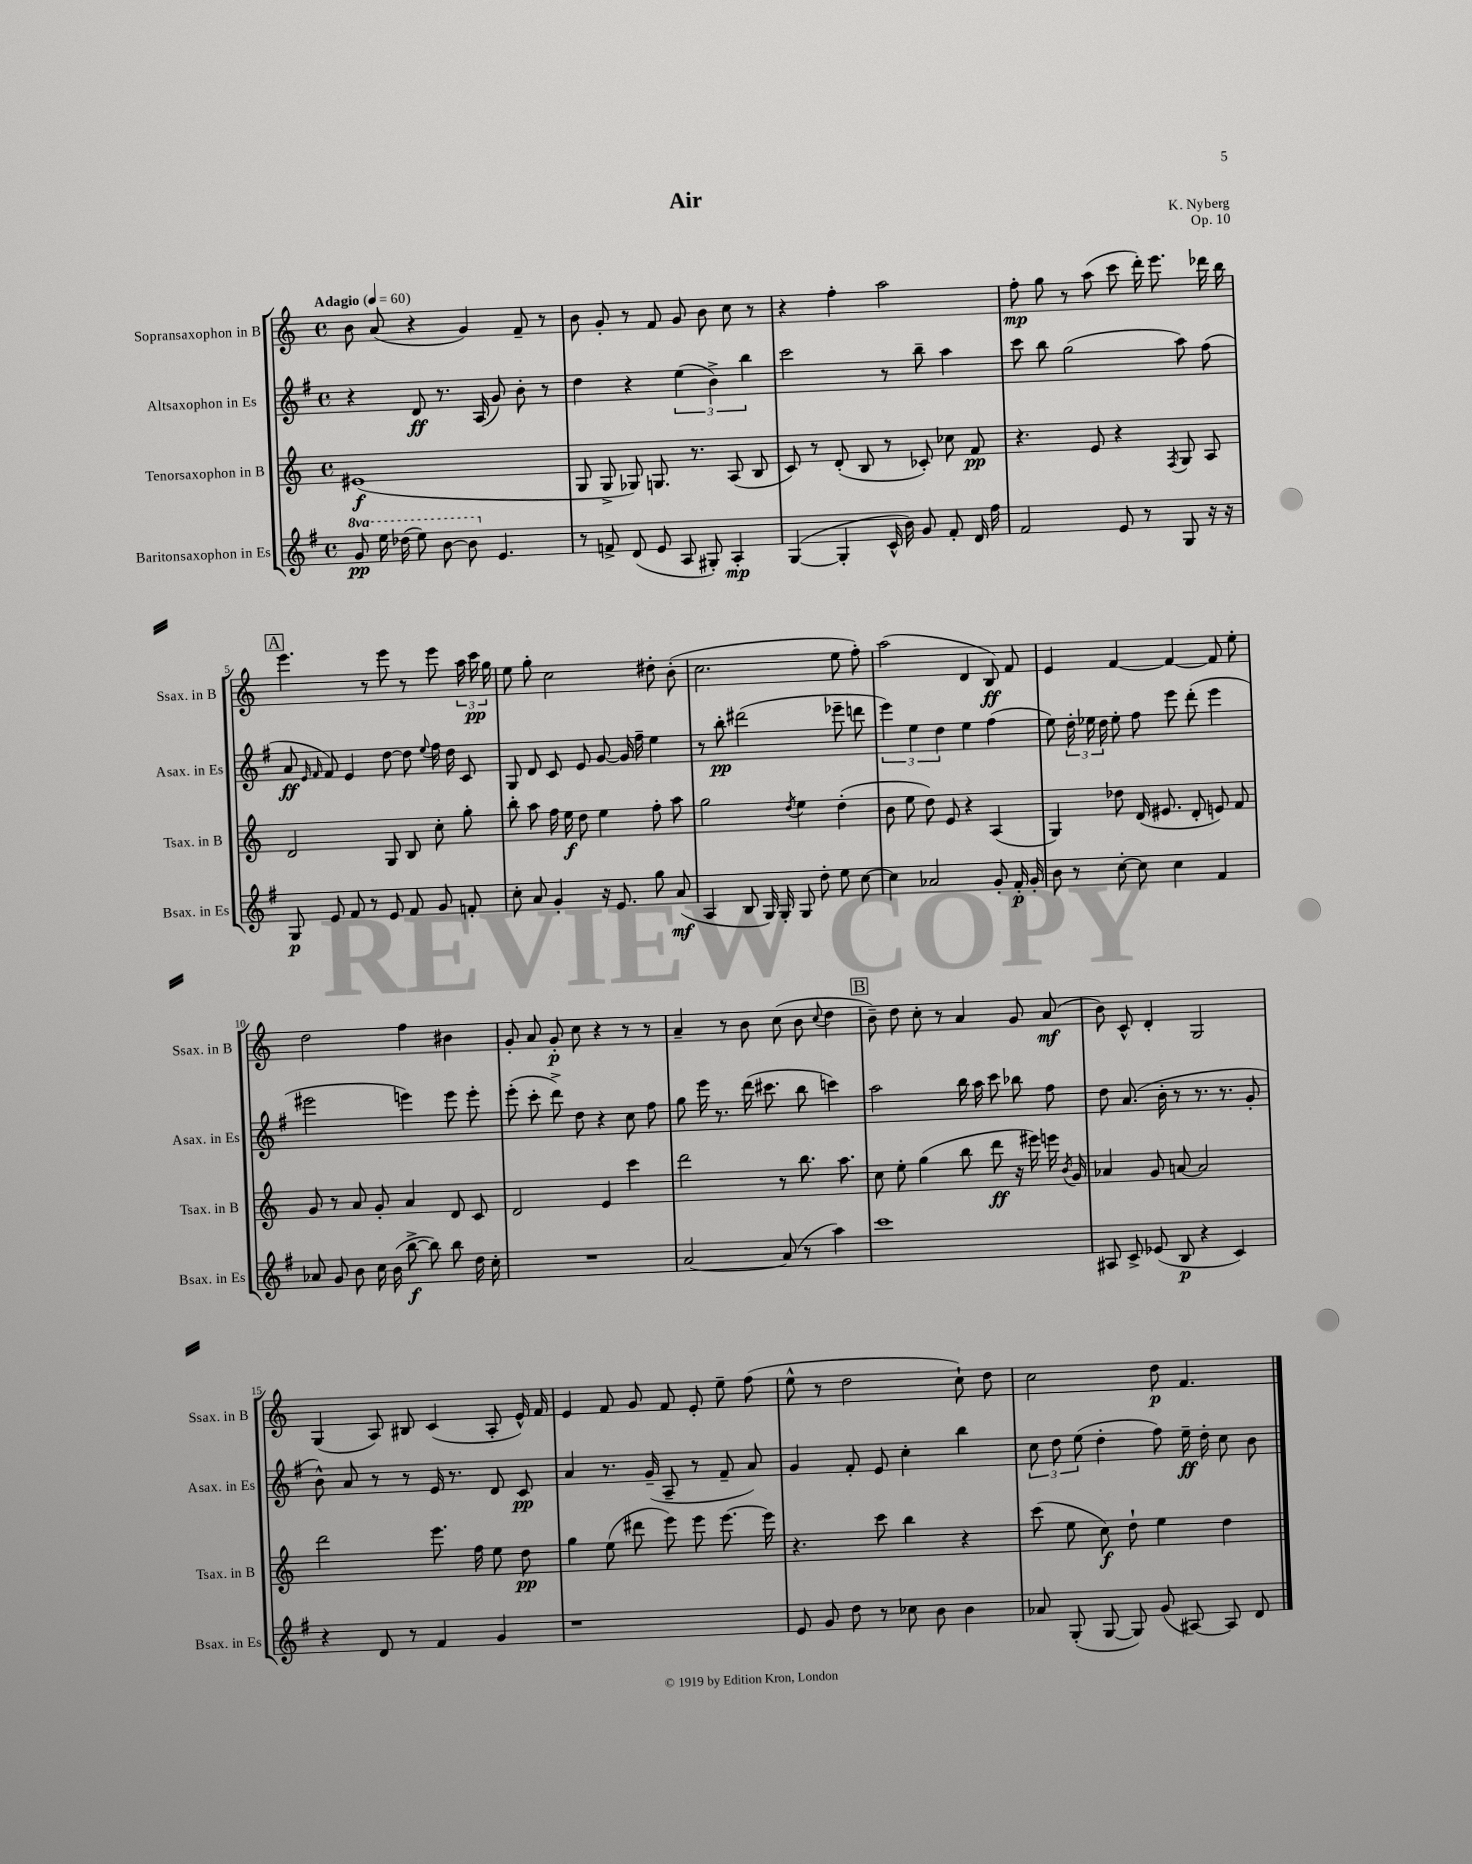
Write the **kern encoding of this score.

**kern	**dynam	**kern	**dynam	**kern	**dynam	**kern	**dynam
*part4	*part4	*part3	*part3	*part2	*part2	*part1	*part1
*staff4	*staff4	*staff3	*staff3	*staff2	*staff2	*staff1	*staff1
*I"Baritonsaxophon in Es	*	*I"Tenorsaxophon in B	*	*I"Altsaxophon in Es	*	*I"Sopransaxophon in B	*
*I'Bsax. in Es	*	*I'Tsax. in B	*	*I'Asax. in Es	*	*I'Ssax. in B	*
*clefG2	*	*clefG2	*	*clefG2	*	*clefG2	*
*k[f#]	*	*k[]	*	*k[f#]	*	*k[]	*
*M4/4	*	*M4/4	*	*M4/4	*	*M4/4	*
*met(c)	*	*met(c)	*	*met(c)	*	*met(c)	*
*MM60	*	*MM60	*	*MM60	*	*MM60	*
*8va	*	*	*	*	*	*	*
=1	=1	=1	=1	=1	=1	=1	=1
!	!	!	!	!	!	!LO:TX:a:B:t=Adagio	!
8gg/	pp	(1e#X	f	4r	.	8b\	.
16eee\	.	.	.	.	.	(8a/	.
(16ddd-X\	.	.	.	.	.	.	.
8eee\)	.	.	.	8d/	ff	4r	.
[8bb\	.	.	.	8.r	.	.	.
8bb\]	.	.	.	.	.	4g/)	.
.	.	.	.	(16A/	.	.	.
*X8va	*	*	*	*	*	*	*
4.e/	.	.	.	8g/)	.	.	.
.	.	.	.	8b'\	.	8f~/	.
.	.	.	.	8r	.	8r	.
=2	=2	=2	=2	=2	=2	=2	=2
8r	.	8G/	.	4dd\	.	8b\	.
8fn^/	.	8G^/	.	.	.	8g'/	.
(8d/	.	8G-X/)	.	4r	.	8r	.
8e/	.	8.Gn/	.	.	.	8f/	.
8A/	.	.	.	(6ee\	.	8g/	.
.	.	8.r	.	.	.	.	.
8G#X'/)	.	.	.	.	.	8b\	.
.	.	.	.	6b^\)	.	.	.
4A'/	mp	(8A/	.	.	.	8cc\	.
.	.	.	.	6bb\	.	.	.
.	.	8B/	.	.	.	8r	.
=3	=3	=3	=3	=3	=3	=3	=3
([4G/	.	8c/)	.	2ccc\	.	4r	.
.	.	8r	.	.	.	.	.
4G'/]	.	(8d'/	.	.	.	4ff'\	.
.	.	8B/	.	.	.	.	.
16c^^/	.	8r	.	8r	.	2aa\	.
16b\)	.	.	.	.	.	.	.
8g/	.	8c-X'/)	.	8bb~\	.	.	.
8f#'/	.	8cc-X\	.	4aa\	.	.	.
16d/	.	8f/	pp	.	.	.	.
16ff#\	.	.	.	.	.	.	.
=4	=4	=4	=4	=4	=4	=4	=4
2f#/	.	4.r	.	8ccc\	.	8ff'\	mp
.	.	.	.	8bb\	.	8gg\	.
.	.	.	.	(2gg\	.	8r	.
.	.	8e/	.	.	.	(8aa\	.
8e/	.	4r	.	.	.	8ccc\	.
8r	.	.	.	.	.	16ddd'\)	.
.	.	.	.	.	.	8.eee\	.
.	.	8qF/	.	.	.	.	.
8G/	.	8G/	.	8aa\)	.	.	.
16r	.	8A/	.	(8ff#\	.	16ddd-X\	.
16r	.	.	.	.	.	16bb\	.
!!LO:LB:g=z
!!LO:REH:place=s1:t=A
=5	=5	=5	=5	=5	=5	=5	=5
8G/	p	2d/	.	8a/	ff	4.eee\	.
.	.	.	.	16qqe/	.	.	.
.	.	.	.	16qqf#/	.	.	.
8e/	.	.	.	8f#/)	.	.	.
8f#/	.	.	.	4e/	.	.	.
8r	.	.	.	.	.	8r	.
8e/	.	8G/	.	[8dd\	.	8eee\	.
8f#/	.	8B/	.	8dd\]	.	8r	.
.	.	.	.	8qqee/	.	.	.
8g/	.	8cc'\	.	16ff#\	.	8eee\	.
.	.	.	.	16dd\	.	.	.
8fn'/	.	8gg'\	.	8c/	.	24aa\	.
.	.	.	.	.	.	24ccc\	pp
.	.	.	.	.	.	24gg\	.
=6	=6	=6	=6	=6	=6	=6	=6
8cc'\	.	8bb'\	.	8G/	.	8ee\	.
8a/	.	8aa\	.	8d/	.	8gg'\	.
4g'/	.	16ff\	.	8c/	.	2cc\	.
.	.	16ee\	f	.	.	.	.
.	.	8dd\	.	8e/	.	.	.
16r	.	4ee\	.	[8g/	.	.	.
8.e/	.	.	.	.	.	.	.
.	.	.	.	16g/]	.	.	.
.	.	.	.	16ff#~\	.	.	.
8gg\	.	8ff'\	.	4ee\	.	8dd#X'\	.
(8a/	mf	8aa\	.	.	.	(8b'\	.
=7	=7	=7	=7	=7	=7	=7	=7
4A/	.	2gg\	.	8r	.	2.cc\	.
.	.	.	.	8bb'\	pp	.	.
8B/	.	.	.	(2ddd#X\	.	.	.
16G/)	.	.	.	.	.	.	.
16G'/	.	.	.	.	.	.	.
.	.	8qdd/	.	.	.	.	.
8G/	.	4ee\	.	.	.	.	.
8dd'\	.	.	.	.	.	.	.
8ee\	.	(4dd'\	.	8eee-X~\	.	8ee\	.
[8cc\	.	.	.	8dddn\	.	8ff'\)	.
=8	=8	=8	=8	=8	=8	=8	=8
4cc\]	.	8b\	.	6eee\)	.	(2aa\	.
.	.	8ee\	.	.	.	.	.
.	.	.	.	6ee\	.	.	.
2a-X/	.	8dd\)	.	.	.	.	.
.	.	.	.	6dd\	.	.	.
.	.	8e/	.	.	.	.	.
.	.	4r	.	4ee\	.	4d/	.
8g'/	.	(4A/	.	(4ff#\	.	8B/)	ff
16f#'/	p	.	.	.	.	8f/	.
16g'/	.	.	.	.	.	.	.
=9	=9	=9	=9	=9	=9	=9	=9
8b\	.	4G/)	.	8ee\)	.	4e/	.
8r	.	.	.	24dd'\	.	.	.
.	.	.	.	24ee-X\	.	.	.
.	.	.	.	24dd\	.	.	.
[8cc'\	.	8dd-X\	.	8ee-'\	.	[4f/	.
8cc\]	.	(16d/	.	8ff#\	.	.	.
.	.	8.e#X/	.	.	.	.	.
4cc\	.	.	.	8eee\	.	4f/_	.
.	.	8d'/	.	(8ddd'\	.	.	.
4f#/	.	8en/)	.	4eee\	.	8f/]	.
.	.	8f/	.	.	.	8ee'\	.
!!LO:LB:g=z
=10	=10	=10	=10	=10	=10	=10	=10
8a-X/	.	8g/	.	2eee#X\	.	2dd\	.
8g/	.	8r	.	.	.	.	.
8b\	.	8a/	.	.	.	.	.
16cc\	.	8g'/	.	.	.	.	.
(16b\	.	.	.	.	.	.	.
[8bb^\	f	4a/	.	4eeen\)	.	4ff\	.
8bb\])	.	.	.	.	.	.	.
8bb\	.	8d/	.	8eee\	.	4b#X\	.
16dd\	.	8c/	.	8eee'\	.	.	.
16cc'\	.	.	.	.	.	.	.
=11	=11	=11	=11	=11	=11	=11	=11
1r	.	2d/	.	(8eee'\	.	8g'/	.
.	.	.	.	8ccc'\	.	8a/	.
.	.	.	.	8ddd^\)	.	8g'/	p
.	.	.	.	8dd\	.	8cc\	.
.	.	4e/	.	4r	.	4r	.
.	.	4ccc\	.	8cc\	.	8r	.
.	.	.	.	8ff#\	.	8r	.
=12	=12	=12	=12	=12	=12	=12	=12
[2a/	.	2ddd\	.	8gg\	.	4a~/	.
.	.	.	.	16eee\	.	.	.
.	.	.	.	8.r	.	.	.
.	.	.	.	.	.	8r	.
.	.	.	.	(16ddd\	.	8b\	.
.	.	.	.	8.ccc#X\	.	.	.
(8a/]	.	8r	.	.	.	(8cc\	.
8r	.	8.bb\	.	8bb\	.	8b\	.
.	.	.	.	.	.	8qqcc/	.
4aa\)	.	.	.	4cccn\)	.	4dd\	.
.	.	8.aa\	.	.	.	.	.
!!LO:REH:place=s1:t=B
=13	=13	=13	=13	=13	=13	=13	=13
1ccc	.	8cc\	.	2aa\	.	8b~\)	.
.	.	8ee'\	.	.	.	8dd\	.
.	.	(4gg\	.	.	.	8cc'\	.
.	.	.	.	.	.	8r	.
.	.	8bb\	.	16bb\	.	4a/	.
.	.	.	.	16aa\	.	.	.
.	.	8ddd\	ff	8ccc\	.	.	.
.	.	16r	.	8bb-X\	.	8g/	.
.	.	16eee#X\)	.	.	.	.	.
.	.	16eeen\	.	8ff#\	.	(8a/	mf
.	.	8qb/	.	.	.	.	.
.	.	16g/	.	.	.	.	.
=14	=14	=14	=14	=14	=14	=14	=14
8A#X/	.	4a-X/	.	8dd\	.	8b\)	.
8c^/	.	.	.	(8.a/	.	8c^^/	.
(8e-X/	.	8g/	.	.	.	4d'/	.
.	.	.	.	16b'\	.	.	.
8B/	p	[8an/	.	8r	.	.	.
4r	.	2a/]	.	8.r	.	2G/	.
.	.	.	.	8.r	.	.	.
4c/)	.	.	.	.	.	.	.
.	.	.	.	8g'/	.	.	.
!!LO:LB:g=z
=15	=15	=15	=15	=15	=15	=15	=15
4r	.	2ddd\	.	8b^^\)	.	(4G/	.
.	.	.	.	8a/	.	.	.
8d/	.	.	.	8r	.	8A/)	.
8r	.	.	.	8r	.	8B#X/	.
4f#/	.	8.eee\	.	16e/	.	(4c/	.
.	.	.	.	8.r	.	.	.
.	.	16ff\	.	.	.	.	.
4g/	.	8ee\	.	8d/	.	8A'/	.
.	.	8dd\	pp	8c/	pp	16e^^/)	.
.	.	.	.	.	.	16f/	.
=16	=16	=16	=16	=16	=16	=16	=16
1r	.	4gg\	.	4a/	.	4e/	.
.	.	(8ee\	.	8.r	.	8f/	.
.	.	8ddd#X\	.	.	.	8g/	.
.	.	.	.	(16g~/	.	.	.
.	.	8eee\)	.	8A~/	.	8f/	.
.	.	8eee\	.	8r	.	8e'/	.
.	.	[8.eee\	.	8f#~/	.	8ee~\	.
.	.	.	.	8a/)	.	(8ff\	.
.	.	16eee\]	.	.	.	.	.
=17	=17	=17	=17	=17	=17	=17	=17
8e/	.	4.r	.	4g/	.	8ee^^\	.
8g/	.	.	.	.	.	8r	.
8dd\	.	.	.	8f#'/	.	2dd\	.
8r	.	8ccc\	.	8e/	.	.	.
8cc-X\	.	4bb\	.	4cc'\	.	.	.
8b\	.	.	.	.	.	.	.
4b\	.	4r	.	4bb\	.	8cc`\)	.
.	.	.	.	.	.	8dd\	.
=18	=18	=18	=18	=18	=18	=18	=18
8a-X/	.	(8ccc\	.	12cc\	.	2cc\	.
.	.	.	.	12dd\	.	.	.
(8G'/	.	8ee\	.	.	.	.	.
.	.	.	.	(12ee\	.	.	.
[8G/	.	8cc\)	f	4dd'\	.	.	.
8G/])	.	8dd`\	.	.	.	.	.
(8g/	.	4ee\	.	8ff#\)	.	8dd\	p
[8A#X/)	.	.	.	16ee~\	ff	4.f/	.
.	.	.	.	16dd'\	.	.	.
8A#/]	.	4dd\	.	8cc\	.	.	.
8d/	.	.	.	8b\	.	.	.
==	==	==	==	==	==	==	==
*-	*-	*-	*-	*-	*-	*-	*-
